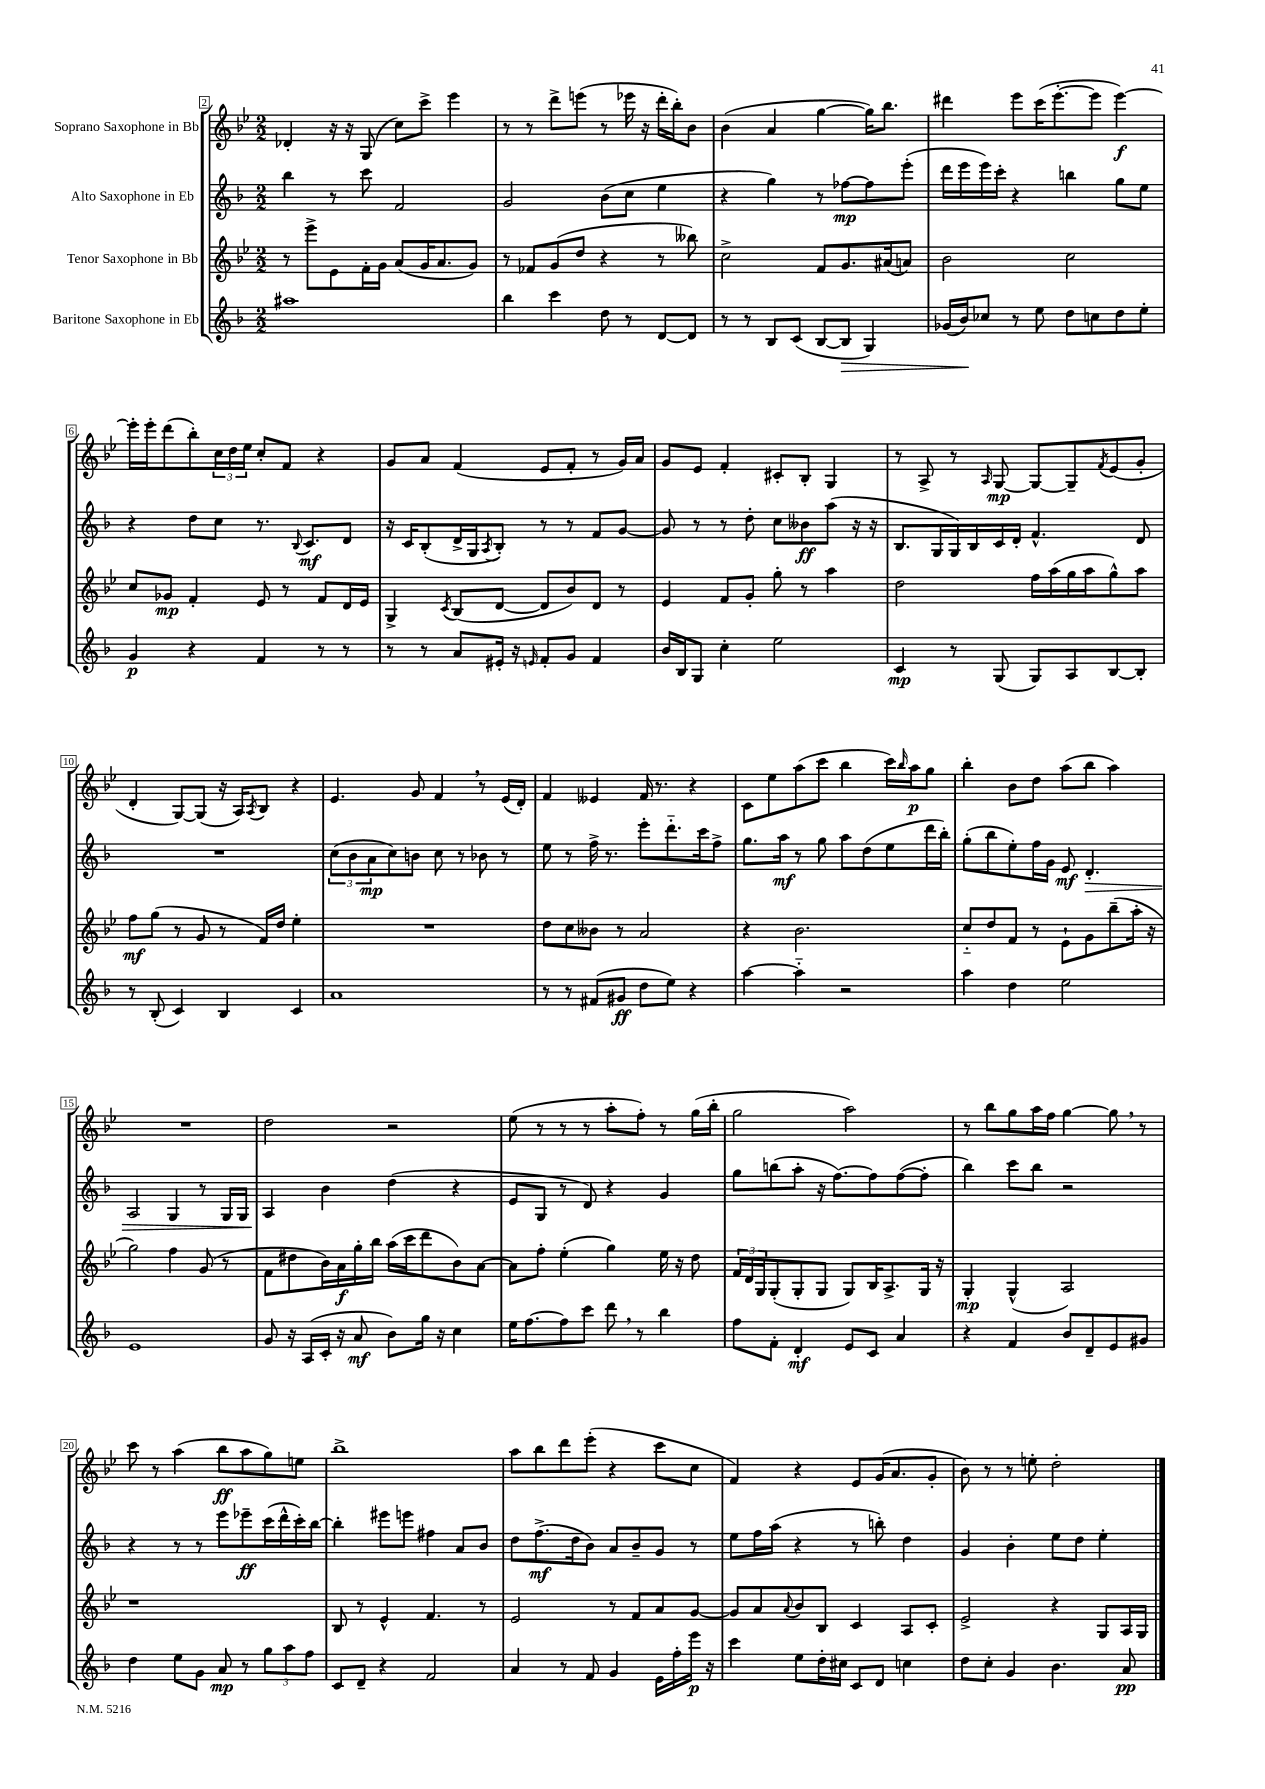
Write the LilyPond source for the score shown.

<<
\new StaffGroup <<
\new Staff = "s0" \with { instrumentName = "Soprano Saxophone in Bb" } {
    \clef treble \key bes \major \numericTimeSignature \time 2/2
    des'4-. r16 r16 g8( c''8) c'''8-> ees'''4 |
    r8 r8 d'''8-> e'''8( r8 ees'''16 r16 d'''16-. bes''16-.) bes'8 |
    bes'4( a'4 g''4~ g''16) bes''8. |
    dis'''4 ees'''8 c'''16( ees'''8.~-. ees'''8 ees'''4~\f) |
    ees'''16-. ees'''16-. d'''8( bes''8-.) \tuplet 3/2 { c''16 d''16 ees''16 } c''8-. f'8 r4 |
    g'8 a'8 f'4( ees'8 f'8-. r8 g'16) a'16 |
    g'8 ees'8 f'4-. cis'8-. bes8-. g4 |
    r8 a8-> r8 \grace { a16 } g8~\mp g8~ g8-- \acciaccatura { f'8 } ees'8( g'8-. |
    d'4-. g8~) g8( r16 a16) \acciaccatura { a8 } bes8 r4 |
    ees'4. g'8 f'4 \breathe r8 ees'16( d'16-.) |
    f'4 eeses'4 f'16 r8. r4 |
    c'8 ees''8 a''8( c'''8 bes''4 c'''16) \grace { bes''16 } a''16\p g''8 |
    bes''4-. bes'8 d''8 a''8( bes''8 a''4) |
    R1 |
    d''2 r2 |
    ees''8( r8 r8 r8 a''8-. f''8-.) r8 g''16( bes''16-. |
    g''2 a''2) |
    r8 bes''8 g''8 a''16 f''16 g''4~ g''8 \breathe r8 |
    c'''8 r8 a''4( bes''8\ff a''8 g''8) e''8 |
    bes''1-> |
    a''8 bes''8 d'''8 ees'''8-.( r4 c'''8 c''8 |
    f'4) r4 ees'8 g'16( a'8. g'8-. |
    bes'8) r8 r8 e''8-. d''2-. \bar "|." |
}
\new Staff = "s1" \with { instrumentName = "Alto Saxophone in Eb" } {
    \clef treble \key f \major \numericTimeSignature \time 2/2
    bes''4 r8 c'''8 f'2 |
    g'2 bes'8( c''8 e''4 |
    r4 g''4) r8 fes''8~\mp fes''8 e'''8-.( |
    d'''16 e'''16 e'''16) c'''16-. r4 b''4 g''8 e''8 |
    r4 d''8 c''8 r8. \appoggiatura { bes8 } c'8.\mf d'8 |
    r16 c'16 bes8-.( d'16-> g16 \acciaccatura { a8 } bes8-.) r8 r8 f'8 g'8~ |
    g'8 r8 r8 d''8-. c''8 beses'8\ff a''8( r16 r16 |
    bes8. g16 g16) bes16 c'16 d'16-. f'4.-^ d'8 |
    R1 |
    \tuplet 3/2 { c''8( bes'8 a'8\mp } c''8) b'8 c''8 r8 bes'8 r8 |
    e''8 r8 f''16-> r8. e'''8-. d'''8.-_ c'''16 f''8-> |
    g''8. a''16\mf r8 g''8 a''8 d''8( e''8 d'''16 bes''16-.) |
    g''8-.( bes''8 e''8-.) f''16 g'16 e'8\mf d'4.-.\> |
    a2 g4 r8 g16 g16 |
    a4\! bes'4 d''4( r4 |
    e'8 g8 r8 d'8) r4 g'4 |
    g''8 b''8( a''8-. r16 f''8.~) f''8 f''8~( f''8-. |
    bes''4) c'''8 bes''8 r2 |
    r4 r8 r8 e'''8 ees'''8--\ff c'''16( d'''16-^ c'''16-.) bes''16~ |
    bes''4-. eis'''8 e'''8 fis''4 a'8 bes'8 |
    d''8 f''8.->\mf( d''16 bes'8) a'8 bes'8-- g'8 r8 |
    e''8 f''16 a''16( r4 r8 b''8-.) d''4 |
    g'4 bes'4-. e''8 d''8 e''4-. \bar "|." |
}
\new Staff = "s2" \with { instrumentName = "Tenor Saxophone in Bb" } {
    \clef treble \key bes \major \numericTimeSignature \time 2/2
    r8 ees'''8-> ees'8 f'16-. g'16 a'8( g'16 a'8. g'8) |
    r8 fes'8 g'8( d''8 r4 r8 beses''8) |
    c''2-> f'8 g'8. ais'16( a'8) |
    bes'2 c''2 |
    c''8 ges'8\mp f'4-. ees'8 r8 f'8 d'16 ees'16 |
    g4-> \acciaccatura { c'8 } bes8( d'8~ d'8 bes'8) d'8 r8 |
    ees'4 f'8 g'8-. g''8-. r8 a''4 |
    d''2 f''16 a''16( g''16 a''16 g''8-^) a''8 |
    f''8\mf g''8( r8 g'8 r8 f'16) d''16 ees''4-. |
    R1 |
    d''8 c''8 beses'8 r8 a'2 |
    r4 bes'2. |
    c''8-_ d''8 f'8 r8 ees'8-! g'8 bes''8--( a''16-. r16 |
    g''2) f''4 g'8( r8 |
    f'8 dis''8 bes'16) a'16\f g''16-. bes''16 a''16( c'''16 d'''8 bes'8) a'8~ |
    a'8 f''8-. ees''4-.( g''4) ees''16 r16 d''8 |
    \tuplet 3/2 { f'16 d'16 g16 } g8-.( g8-. g8 g8) bes16 a8.-> g16 r16 |
    g4-.\mp g4-^( a2) |
    r1 |
    bes8 r8 ees'4-^ f'4. r8 |
    ees'2 r8 f'8 a'8 g'8~ |
    g'8 a'8 \appoggiatura { a'8 } bes'8 bes8 c'4 a8 c'8-. |
    ees'2-> r4 g8 a16 g16 \bar "|." |
}
\new Staff = "s3" \with { instrumentName = "Baritone Saxophone in Eb" } {
    \clef treble \key f \major \numericTimeSignature \time 2/2
    ais''1 |
    bes''4 c'''4 d''8 r8 d'8~ d'8 |
    r8 r8 bes8 c'8( bes8~ bes8\> g4) |
    ges'16( bes'16\!) ces''8 r8 e''8 d''8 c''8 d''8 e''8-. |
    g'4\p r4 f'4 r8 r8 |
    r8 r8 a'8 eis'16-. r16 \grace { e'16 } f'8-. g'8 f'4 |
    bes'16 bes16 g8 c''4-. e''2 |
    c'4\mp r8 g8( g8) a8 bes8~ bes8-. |
    r8 bes8-.( c'4) bes4 c'4 |
    a'1 |
    r8 r8 fis'8( gis'8\ff d''8 e''8) r4 |
    a''4~ a''4-_ r2 |
    a''4 d''4 e''2 |
    e'1 |
    g'8 r16 a16( c'16-. r16 a'8\mf bes'8) g''16 r16 c''4 |
    e''16 f''8.~ f''8 c'''8 d'''8 \breathe r8 bes''4 |
    f''8 f'8-. d'4-.\mf e'8 c'8 a'4 |
    r4 f'4 bes'8 d'8-- e'8 gis'8 |
    d''4 e''8 g'8 a'8\mp r8 \tuplet 3/2 { g''8 a''8 f''8 } |
    c'8 d'8-- r4 f'2 |
    a'4 r8 f'8 g'4 e'16 f''16-. e'''16\p r16 |
    c'''4 e''8 d''16-. cis''16 c'8 d'8 c''4 |
    d''8 c''8-. g'4 bes'4. a'8\pp \bar "|." |
}
>>
>>
\layout { \context { \Score currentBarNumber = #2 \override BarNumber.stencil = #(make-stencil-boxer 0.1 0.3 ly:text-interface::print) } }
